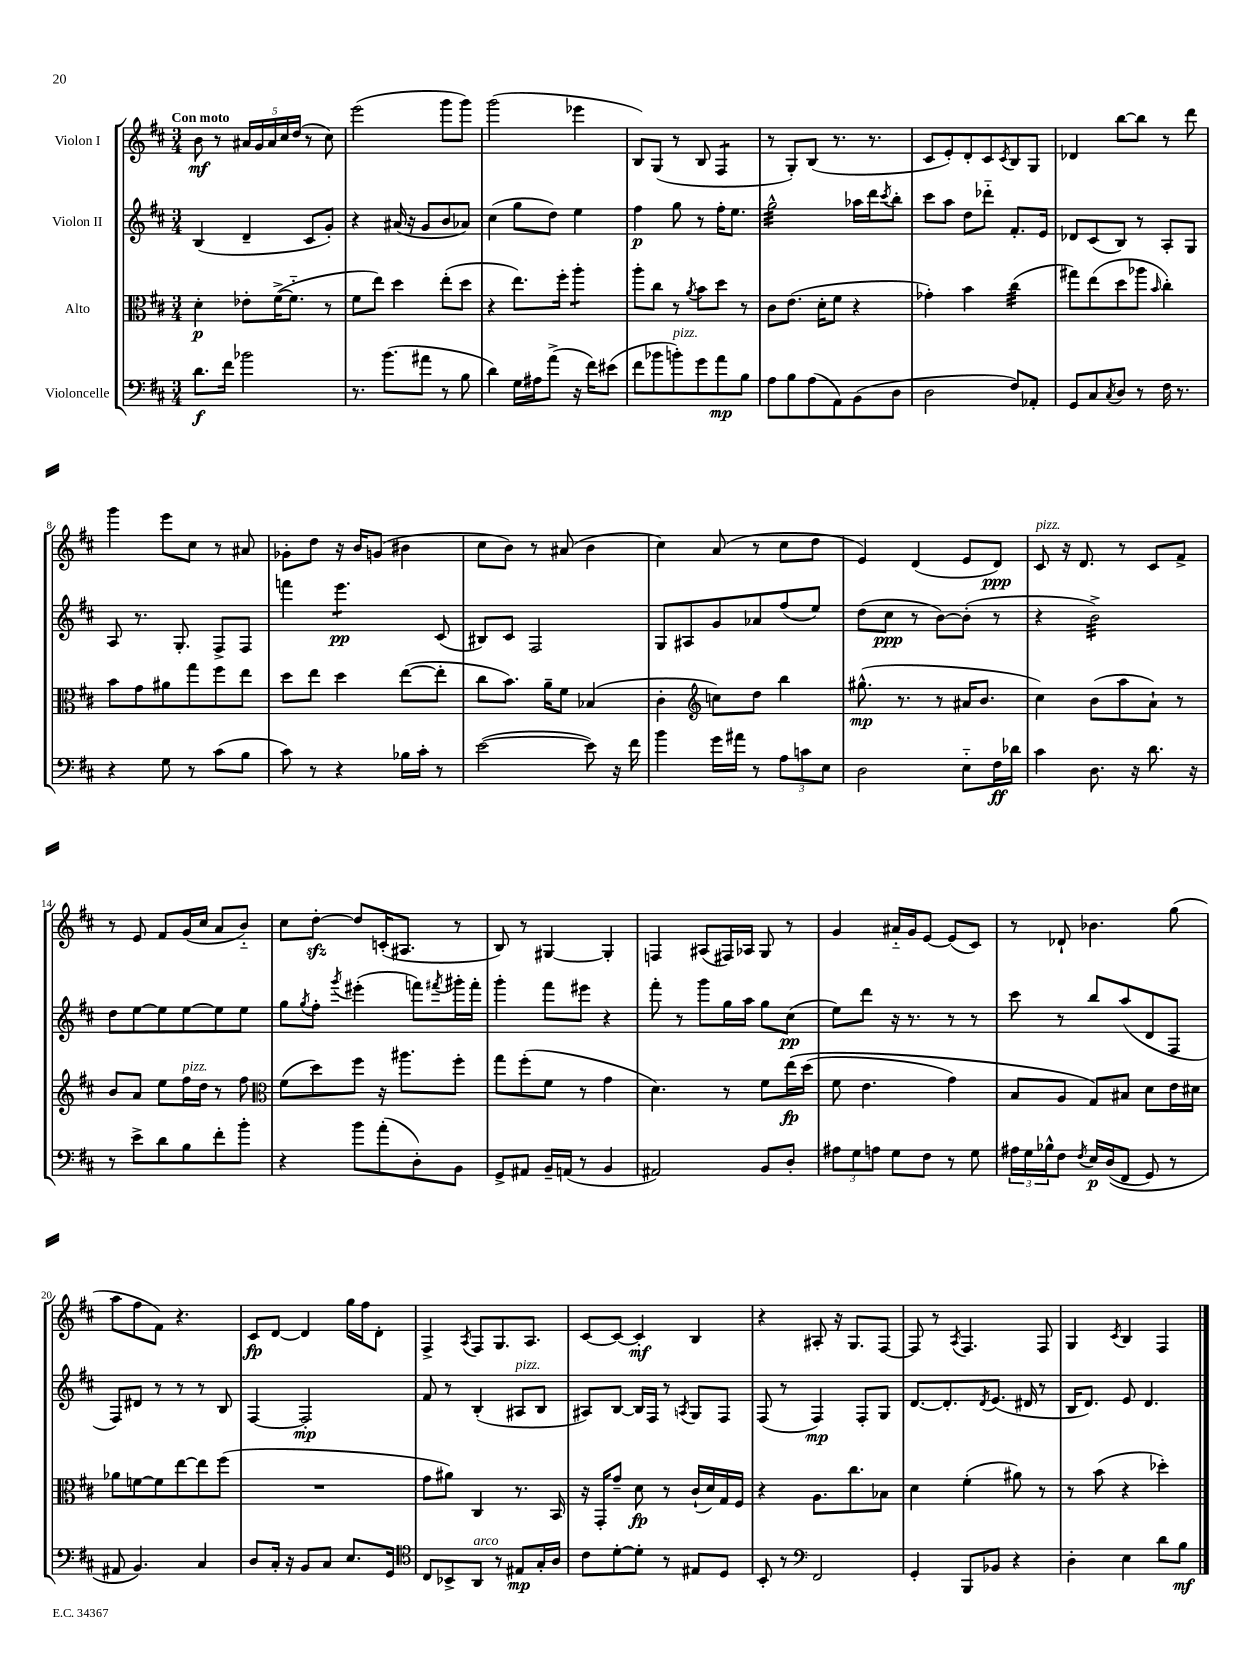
<<
\new StaffGroup <<
\new Staff = "s0" \with { instrumentName = "Violon I" } {
    \clef treble \key d \major \numericTimeSignature \time 3/4 \tempo "Con moto"
    b'8\mf r8 \tuplet 5/4 { ais'16 g'16 ais'16 cis''16 d''16( } r8 cis''8) |
    e'''2( g'''8 g'''8) |
    g'''2( ees'''4 |
    b8) g8( r8 b8 fis4:8 |
    r8 g8-.) b8( r8. r8. |
    cis'8 e'8-.) d'8-. cis'8 \acciaccatura { cis'8 } b8 g8 |
    des'4 b''8~ b''8 r8 d'''8 |
    g'''4 e'''8 cis''8 r8 ais'8 |
    ges'8-. d''8 r16 b'16 g'8( bis'4 |
    cis''8 b'8) r8 ais'8( b'4 |
    cis''4) a'8( r8 cis''8 d''8 |
    e'4) d'4( e'8 d'8\ppp) |
    cis'8^\markup { \italic "pizz." } r16 d'8. r8 cis'8 fis'8-> |
    r8 e'8 fis'8 g'16( cis''16 a'8 b'8-_) |
    cis''8 d''8~-.\sfz d''8 c'16-.( ais8. r8 |
    b8) r8 gis4~ gis4-. |
    f4 ais8( fis16) aes16 g8 r8 |
    g'4 ais'16-_ g'16 e'8~ e'8( cis'8) |
    r8 des'8-! bes'4. g''8( |
    a''8 fis''8 fis'8) r4. |
    cis'8\fp d'8~ d'4 g''16 fis''16 d'8-. |
    fis4-> \acciaccatura { a8 } fis8 g8. a8. |
    cis'8~ cis'8~ cis'4-.\mf b4 |
    r4 ais8-. r16 g8. fis8~ |
    fis8 r8 \acciaccatura { a8 } fis4. fis8 |
    g4 \acciaccatura { cis'8 } b4 fis4 \bar "|." |
}
\new Staff = "s1" \with { instrumentName = "Violon II" } {
    \clef treble \key d \major \numericTimeSignature \time 3/4
    b4( d'4-- cis'8 g'8-.) |
    r4 ais'16( r16 g'8 b'8 aes'8) |
    cis''4( g''8 d''8) e''4 |
    fis''4\p g''8 r8 fis''16-. e''8. |
    g''2:32-^ aes''16 d'''16 \acciaccatura { cis'''8 } b''8-. |
    cis'''8 a''8 d''8 des'''8-_ fis'8.-. e'16 |
    des'8 cis'8( b8) r8 a8-. g8 |
    a8 r8. g8.-. fis8-> fis8 |
    f'''4 e'''4.:8\pp cis'8( |
    bis8) cis'8 fis2 |
    g8 ais8 g'8 aes'8 fis''8( e''8) |
    d''8( cis''8\ppp r8 b'8~) b'8-.( r8 |
    r4 b'2:32->) |
    d''8 e''8~ e''8 e''8~ e''8 e''8 |
    g''8 \acciaccatura { g''8 } fis''8-. \acciaccatura { g'''8 } eis'''4-.( f'''8) \acciaccatura { fis'''8 } gis'''16-. fis'''16-. |
    g'''4-. fis'''8 eis'''8 r4 |
    fis'''8-. r8 g'''8 g''16 a''16 g''8 cis''8\pp( |
    e''8) d'''8 r16 r8. r8 r8 |
    cis'''8 r8 b''8 a''8( d'8 fis8 |
    fis8) dis'8 r8 r8 r8 b8 |
    fis4~ fis2-.\mp |
    fis'8 r8 b4-.( ais8^\markup { \italic "pizz." } b8 |
    ais8) b8~ b16 fis16 r8 \acciaccatura { a8 } g8 fis8 |
    fis8( r8 fis4\mp) fis8-. g8 |
    d'8.~ d'8.-. \acciaccatura { d'8 } e'8.( dis'16 r8 |
    b16 d'8.) e'8 d'4. \bar "|." |
}
\new Staff = "s2" \with { instrumentName = "Alto" } {
    \clef alto \key d \major \numericTimeSignature \time 3/4
    d'4-.\p ees'8-. fis'16~->( fis'8.-_ r8 |
    fis'8 e''8) d''4 e''8-.( d''8 |
    r4 e''8.) fis''16-. a''4:8-. |
    a''8-. cis''8 r8 \acciaccatura { a'8 } b'8 d''8 r8 |
    cis'8 e'8.( d'16-. fis'8 r4 |
    ges'4-.) b'4 cis''4:32( |
    gis''8) e''8( d''8 aes''8 \grace { b'16 } cis''4-.) |
    b'8 g'8 ais'8 g''8 fis''8 e''8 |
    d''8 e''8 d''4 e''8~( e''8-. |
    cis''8 b'8.) a'16-- fis'8 bes4( |
    cis'4-. \clef treble c''8) d''8 b''4 |
    gis''8.-^\mp( r8. r8 ais'16 b'8. |
    cis''4) b'8( a''8 a'8-!) r8 |
    b'8 a'8 e''8 fis''16^\markup { \italic "pizz." } d''16 r8 fis''8 |
    \clef alto fis'8( d''8) fis''8 r16 ais''8. fis''8-. |
    g''8 fis''8-.( fis'8 r8 g'4 |
    d'4.) r8 fis'8 e''16\fp\( d''16( |
    fis'8 e'4. g'4) |
    b8 a8 g8\) bis8 d'8 e'16 dis'16 |
    aes'8 f'8~ f'8 e''8~ e''8 fis''8( |
    R2. |
    g'8 ais'8) cis4 r8. b,16 |
    r16 g,16-. g'8-- d'8\fp r8 cis'16-!( d'16) g16 fis16 |
    r4 a8. cis''8. bes8 |
    d'4 fis'4-.( ais'8) r8 |
    r8 b'8( r4 des''4-.) \bar "|." |
}
\new Staff = "s3" \with { instrumentName = "Violoncelle" } {
    \clef bass \key d \major \numericTimeSignature \time 3/4
    d'8.\f fis'16 bes'2 |
    r8. b'8.( ais'8 r8 b8 |
    d'4) g16 ais16 a'8->( r16 fis'16) eis'8( |
    fis'8 bes'8 b'8-.^\markup { \italic "pizz." }) g'8 a'8\mp b8 |
    a8 b8 a8( a,8) b,8( d8 |
    d2 fis8) aes,8-. |
    g,8 cis8 \acciaccatura { cis8 } d8 r8 fis16 r8. |
    r4 g8 r8 cis'8( b8 |
    cis'8) r8 r4 bes16 cis'16-. r8 |
    e'2~( e'8) r16 fis'16 |
    b'4 g'16 ais'16 r8 \tuplet 3/2 { a8 c'8 e8 } |
    d2 e8-_ fis16\ff des'16 |
    cis'4 d8. r16 d'8. r16 |
    r8 e'8-> d'8 b8 fis'8-. b'8-. |
    r4 b'8 a'8-.( d8-.) b,8 |
    g,8-> ais,8 b,16-- a,16( r8 b,4 |
    ais,2) b,8 d8-. |
    \tuplet 3/2 { ais8 g8 a8 } g8 fis8 r8 g8 |
    \tuplet 3/2 { ais16 g16 bes16-^ } fis8 \acciaccatura { fis8 } e16\p d16(\( fis,8 g,8) r8 |
    ais,8 b,4.\) cis4 |
    d8 cis16-. r16 b,8 cis8 e8. g,16 |
    \clef tenor cis8 bes,8-> a,8^\markup { \italic "arco" } r8 eis8\mp g16-. a16 |
    cis'8 d'8~-. d'8-. r8 eis8 d8 |
    b,8-. r8 \clef bass fis,2 |
    g,4-. b,,8 bes,8 r4 |
    d4-. e4 d'8 b8\mf \bar "|." |
}
>>
>>
